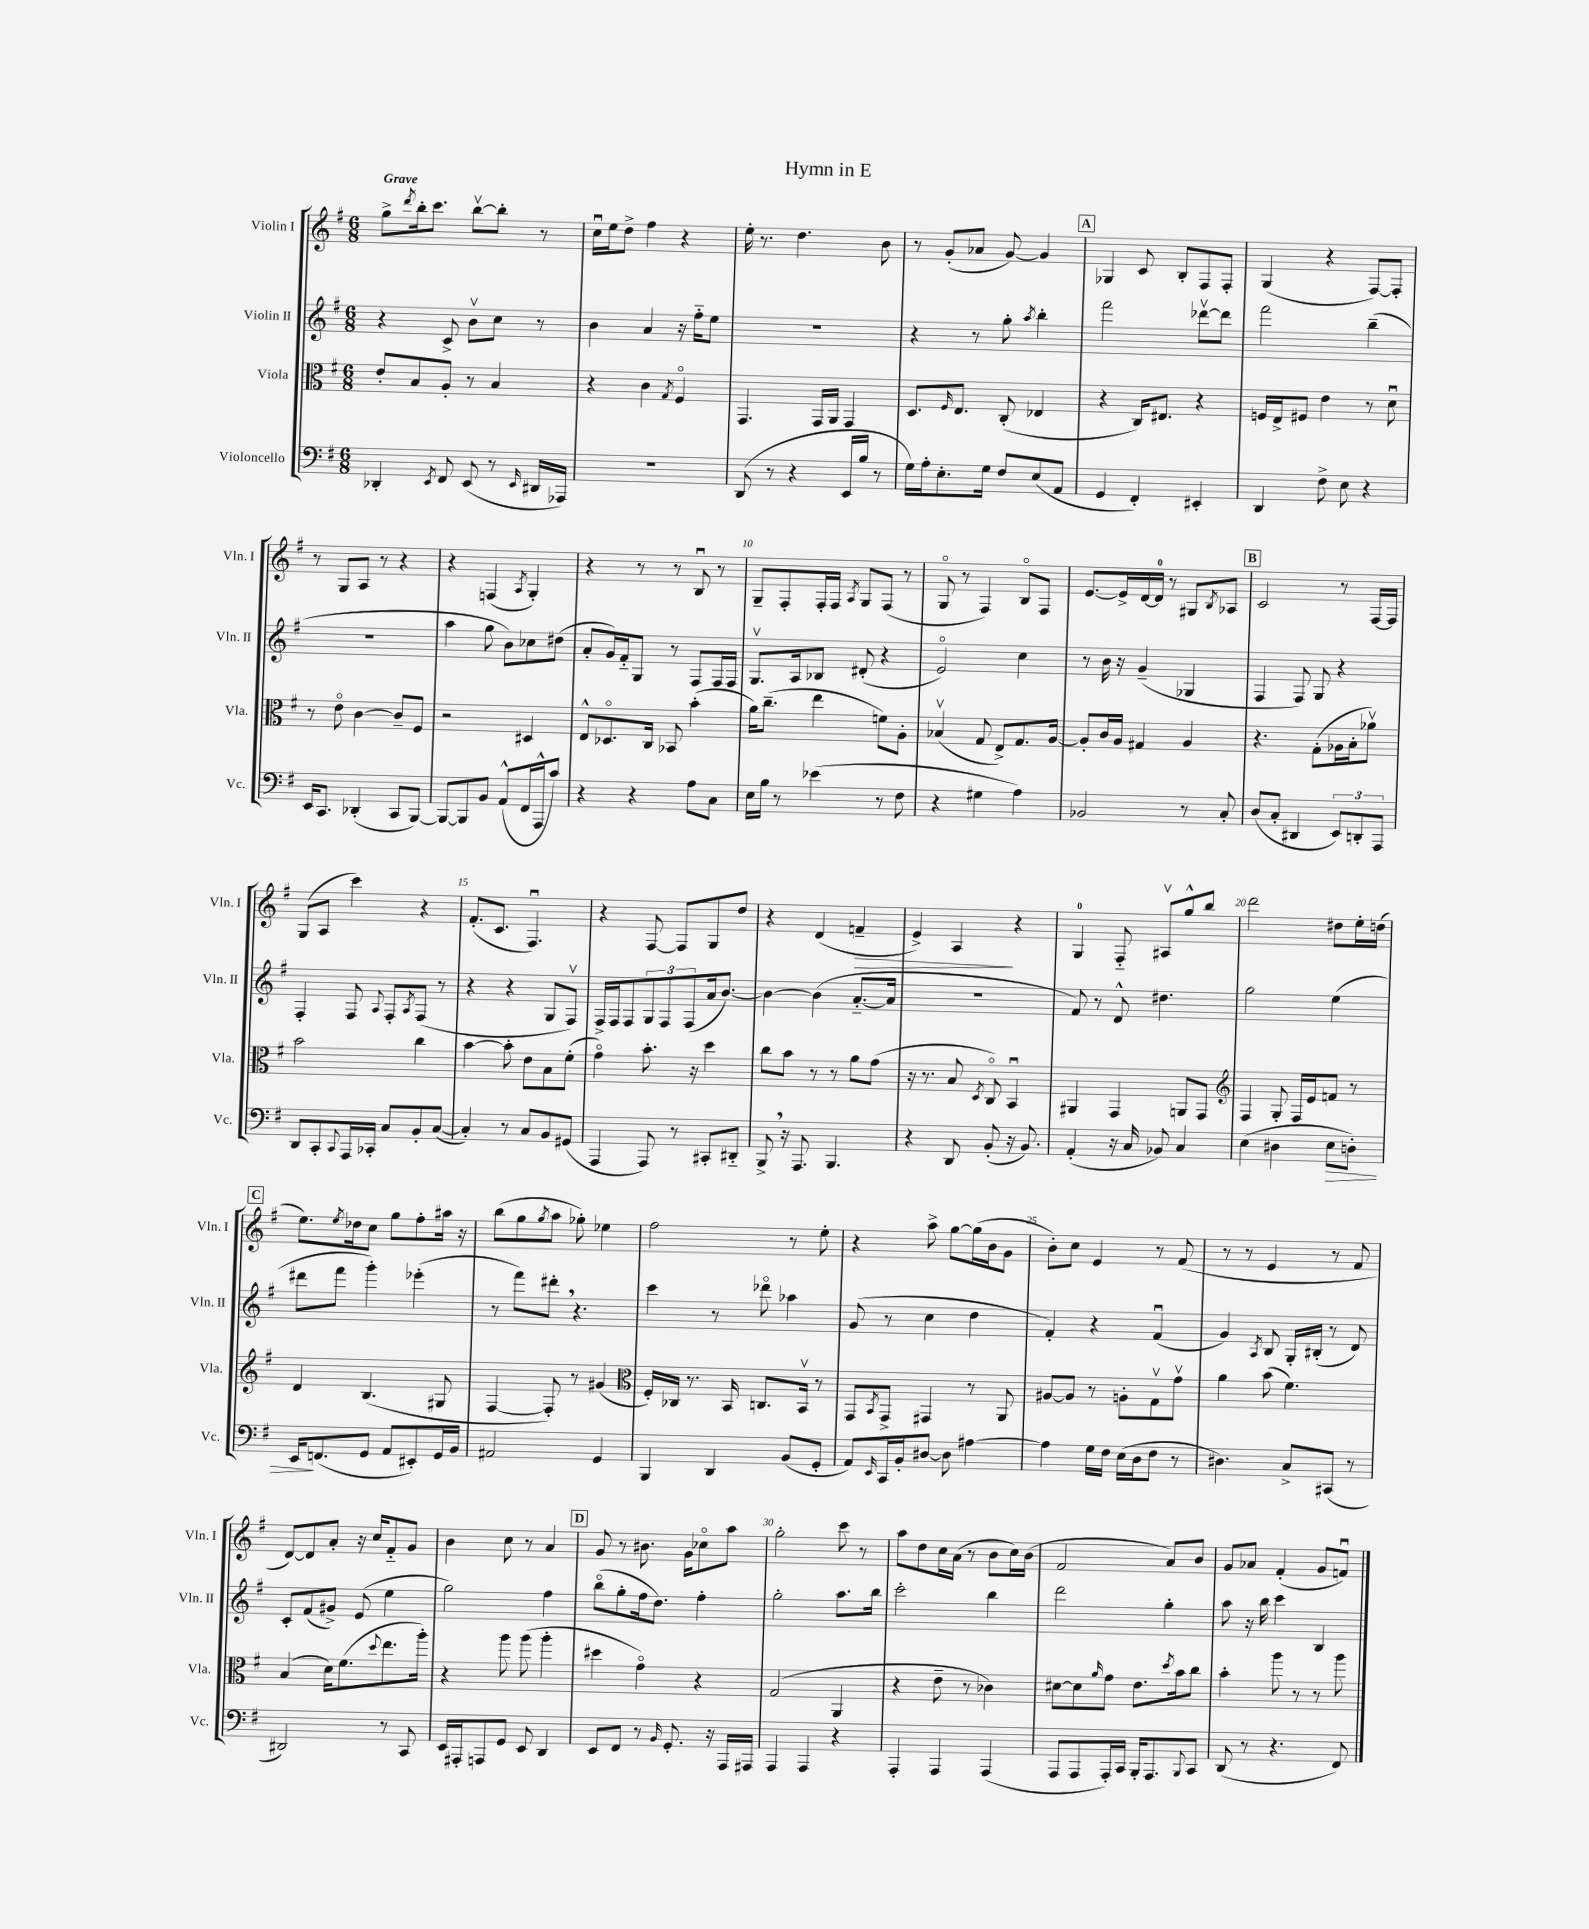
\header { title = "Hymn in E" }
<<
\new StaffGroup <<
\new Staff = "s0" \with { instrumentName = "Violin I" shortInstrumentName = "Vln. I" } {
    \clef treble \key g \major \numericTimeSignature \time 6/8 \tempo "Grave"
    g''8-> \acciaccatura { d'''8 } b''16-. c'''8. b''8~\upbow b''8-. r8 |
    c''16\downbow e''16 d''8-> fis''4 r4 |
    e''16-. r8. d''4. b'8 |
    r8 g'8-.( aes'8 g'8~) g'4 |
    \mark \markup { \box "A" } ges4 c'8 b8-. fis8 fis8-. |
    g4( r4 fis8~) fis8-. |
    r8 g8 a8 r8 r4 |
    r4 f4( \acciaccatura { a8 } g4-.) |
    r4 r8 r8 b8\downbow r8 |
    g8-- fis8-. fis16-. fis16 \acciaccatura { a8 } g8 fis8( r8 |
    g8\flageolet r8 fis4) b8\flageolet fis8 |
    e'8.~ e'16-> d'16~ d'16-0 r8 gis8 \acciaccatura { b8 } aes8 |
    \mark \markup { \box "B" } c'2 r8 fis16~ fis16 |
    g8( a8 c'''4) r4 |
    fis'8.-.( c'8. fis4.\downbow) |
    r4 fis8~ fis8 g8 d''8 |
    r4 d'4( f'4--\> |
    e'4->) a4\! r4 |
    g4-0 fis8-_ ais8\upbow g''8-^ b''8 |
    d'''2 dis''8 e''16-. d''16( |
    \mark \markup { \box "C" } e''8.) \acciaccatura { e''8 } des''16 c''8 g''8 fis''8-. ais''16 r16 |
    b''8( g''8 \acciaccatura { g''8 } a''8 ges''8-.) ees''4 |
    fis''2 r8 e''8-. |
    r4 a''8-> g''8~ g''16( b'16 g'8 |
    b'8-.) c''8 e'4 r8 fis'8( |
    r8 r8 e'4 r8 fis'8 |
    d'8~) d'8 a'8-. r16 c''16 fis'8-_ g'8 |
    b'4 c''8 r8 a'4 |
    \mark \markup { \box "D" } g'8 r8 bis'8. g'16 ces''8\flageolet a''8 |
    g''2-. c'''8 r8 |
    a''8 d''8 c''16 a'16( r8 b'8 c''16) b'16( |
    fis'2 a'8) b'8 |
    g'8 aes'8 fis'4-.( g'8 f'8\downbow) \bar "|." |
}
\new Staff = "s1" \with { instrumentName = "Violin II" shortInstrumentName = "Vln. II" } {
    \clef treble \key g \major \numericTimeSignature \time 6/8
    r4 c'8-> b'8\upbow c''8 r8 |
    b'4 a'4 r16 fis''16-_ e''8 |
    r2. |
    r4 r8 g''8-. \acciaccatura { a''8 } b''4-. |
    \mark \markup { \box "A" } fis'''2 des'''8~\upbow des'''8 |
    fis'''2 b''4--( |
    R2. |
    a''4 g''8 b'8) ces''8 dis''8( |
    a'8-. g'16) fis'16-_ g8 r8 fis8 fis16 fis16 |
    g8.\upbow a16 bes8 dis'8-.( r4 |
    e'2\flageolet) c''4 |
    r8 b'16 r16 g'4--( ges4 |
    \mark \markup { \box "B" } fis4 fis8) g8 r4 |
    fis4-. fis8 \appoggiatura { a8 } fis8-. \acciaccatura { a8 } fis8( r8 |
    r4 r4 g8 fis8\upbow) |
    fis16-> fis16 fis8 \tuplet 3/2 { g8 fis8 fis8( } a'16 b'8.~) |
    b'4~ b'4( a'8.~-_ a'16 |
    R2. |
    fis'8) r8 d'8-^ dis''4. |
    g''2 e''4( |
    \mark \markup { \box "C" } dis'''8 fis'''8 g'''4-.) ees'''4-.( |
    r8 fis'''8) dis'''8-. \breathe r4. |
    c'''4 r8 des'''8\flageolet aes''4 |
    g'8( r8 c''4 d''4 |
    fis'4-.) r4 fis'4\downbow( |
    g'4) \acciaccatura { a8 } b8 g16-. bis16-.( r8 d'8) |
    c'8-. fis'8( gis'8->) e'8( e''4 |
    g''2) fis''4 |
    \mark \markup { \box "D" } b''8\flageolet( g''8-. fis''16 d''8.) fis''4-. |
    g''2-. a''8. b''16 |
    c'''2-. b''4 |
    d'''2 g''4-. |
    a''8 r16 b''16 c'''4 b4 \bar "|." |
}
\new Staff = "s2" \with { instrumentName = "Viola" shortInstrumentName = "Vla." } {
    \clef alto \key g \major \numericTimeSignature \time 6/8
    e'8-. b8 a8-. r8 b4 |
    r4 c'4 \acciaccatura { g8 } fis4\flageolet |
    g,4. g,16 a,16 g,4 |
    d8. \grace { fis16 } e8. c8-.( ees4 |
    \mark \markup { \box "A" } r4 c16) eis8. r4 |
    f16 e16-> fis8 e'4 r8 d'8\downbow |
    r8 e'8\flageolet c'4~ c'8-- fis8 |
    r2 dis4 |
    e8-^ des8.\flageolet c16 bes,8 b'4-.( |
    a'16) c''8.--( e''4 f'8) a8-. |
    bes4\upbow( g8 e8->) g8. a16~ |
    a8-. c'16 a16 gis4 a4 |
    \mark \markup { \box "B" } r4. g8-.( aes16 b16-. aes'8\upbow) |
    b'2 c''4 |
    b'4~ b'8-. e'8 b8 fis'8-.( |
    g'4\flageolet) b'8.-. r16 d''4 |
    c''8 b'8 r8 r8 a'8 g'8( |
    r16 r8. b8 \acciaccatura { d8 } c8\flageolet) b,4\downbow |
    ais,4 g,4 a,8 g,8 |
    \clef treble fis4 g8-. fis16 e'16 f'8 r8 |
    \mark \markup { \box "C" } d'4 b4.( gis8 |
    fis4~ fis8-.) r8 gis'4( |
    \clef alto fis16-.) ces16 r8. b,16 c8. b,16\upbow r8 |
    g,8 \acciaccatura { b,8 } g,8-> gis,4 r8 a,8 |
    ais8~ ais8 r8 a8-. g8\upbow g'8\upbow |
    a'4 b'8( fis'4.) |
    b4( d'16) fis'8.( \appoggiatura { d''8 } e''8. a''16-.) |
    r4 a''8 a''8( a''4-. |
    \mark \markup { \box "D" } dis''4 g'4\flageolet) r4 |
    g2( a,4 |
    r4 e'8-- r8 ces'4) |
    dis'8~ dis'8 \grace { a'16 } g'8 e'8. \acciaccatura { d''8 } b'16 c''8 |
    b'4-. a''8 r8 r8 a''8 \bar "|." |
}
\new Staff = "s3" \with { instrumentName = "Violoncello" shortInstrumentName = "Vc." } {
    \clef bass \key g \major \numericTimeSignature \time 6/8
    des,4-. \acciaccatura { e,8 } fis,8 e,8( r8 \grace { e,16 } dis,16 aes,,16) |
    R2. |
    d,8( r8 r4 e,16 b16 r8 |
    g16) a16-. e8.-. g16 fis8 e8( a,8 |
    \mark \markup { \box "A" } g,4 fis,4-.) eis,4-. |
    d,4 fis8-> e8 r4 |
    e,16 c,8. des,4-.( c,8 b,,8~) |
    b,,8~ b,,8 b,8 a,8-^( fis,16 a,,16-^ c'8) |
    r4 r4 a8 c8 |
    e16 b16 r8 ees'4( r8 fis8 |
    r4 gis4 a4) |
    bes,2 r8 c8-. |
    \mark \markup { \box "B" } d8( c8-. dis,4 \tuplet 3/2 { e,8) d,8-. a,,8 } |
    d,8 c,8-. \appoggiatura { c,8 } a,,16 ces,16-. c8 b,8-. c8~( |
    c4-.) r8 c8 b,8 gis,8( |
    a,,4 a,,8) r8 cis,8-. dis,8-_ |
    b,,8-> \breathe r16 a,,8. b,,4. |
    r4 d,8 b,8-.( r16 b,8.) |
    a,4-.( r16 c16 bes,8) c4 |
    e4( dis4 e8\> d8-.) |
    \mark \markup { \box "C" } e,16\! f,8.( g,8 a,8 eis,8-.) g,16 b,16 |
    ais,2 g,4 |
    b,,4 d,4 b,8( g,8-. |
    a,8) \grace { e,16 } c,16 b,16-. dis8~ dis8 ais4~ |
    ais4 g16 fis16 e16( d16 fis8 r8 |
    dis4.) c8-> cis,8( r8 |
    dis,2) r8 c,8 |
    e,16 ais,,16-. a,,8 g,8 e,8 d,4 |
    \mark \markup { \box "D" } e,8 fis,8 r8 \grace { b,16 } g,8.-. r16 a,,16 ais,,16 |
    a,,4 a,,4 r4 |
    a,,4-. a,,4 a,,4( |
    a,,8 a,,8 a,,16-.) c,16 b,,16-. a,,8. \appoggiatura { b,,8 } c,8 |
    d,8( r8 r4. fis,8) \bar "|." |
}
>>
>>
\layout { \context { \Score \override BarNumber.break-visibility = ##(#f #t #t) barNumberVisibility = #(every-nth-bar-number-visible 5) } }
